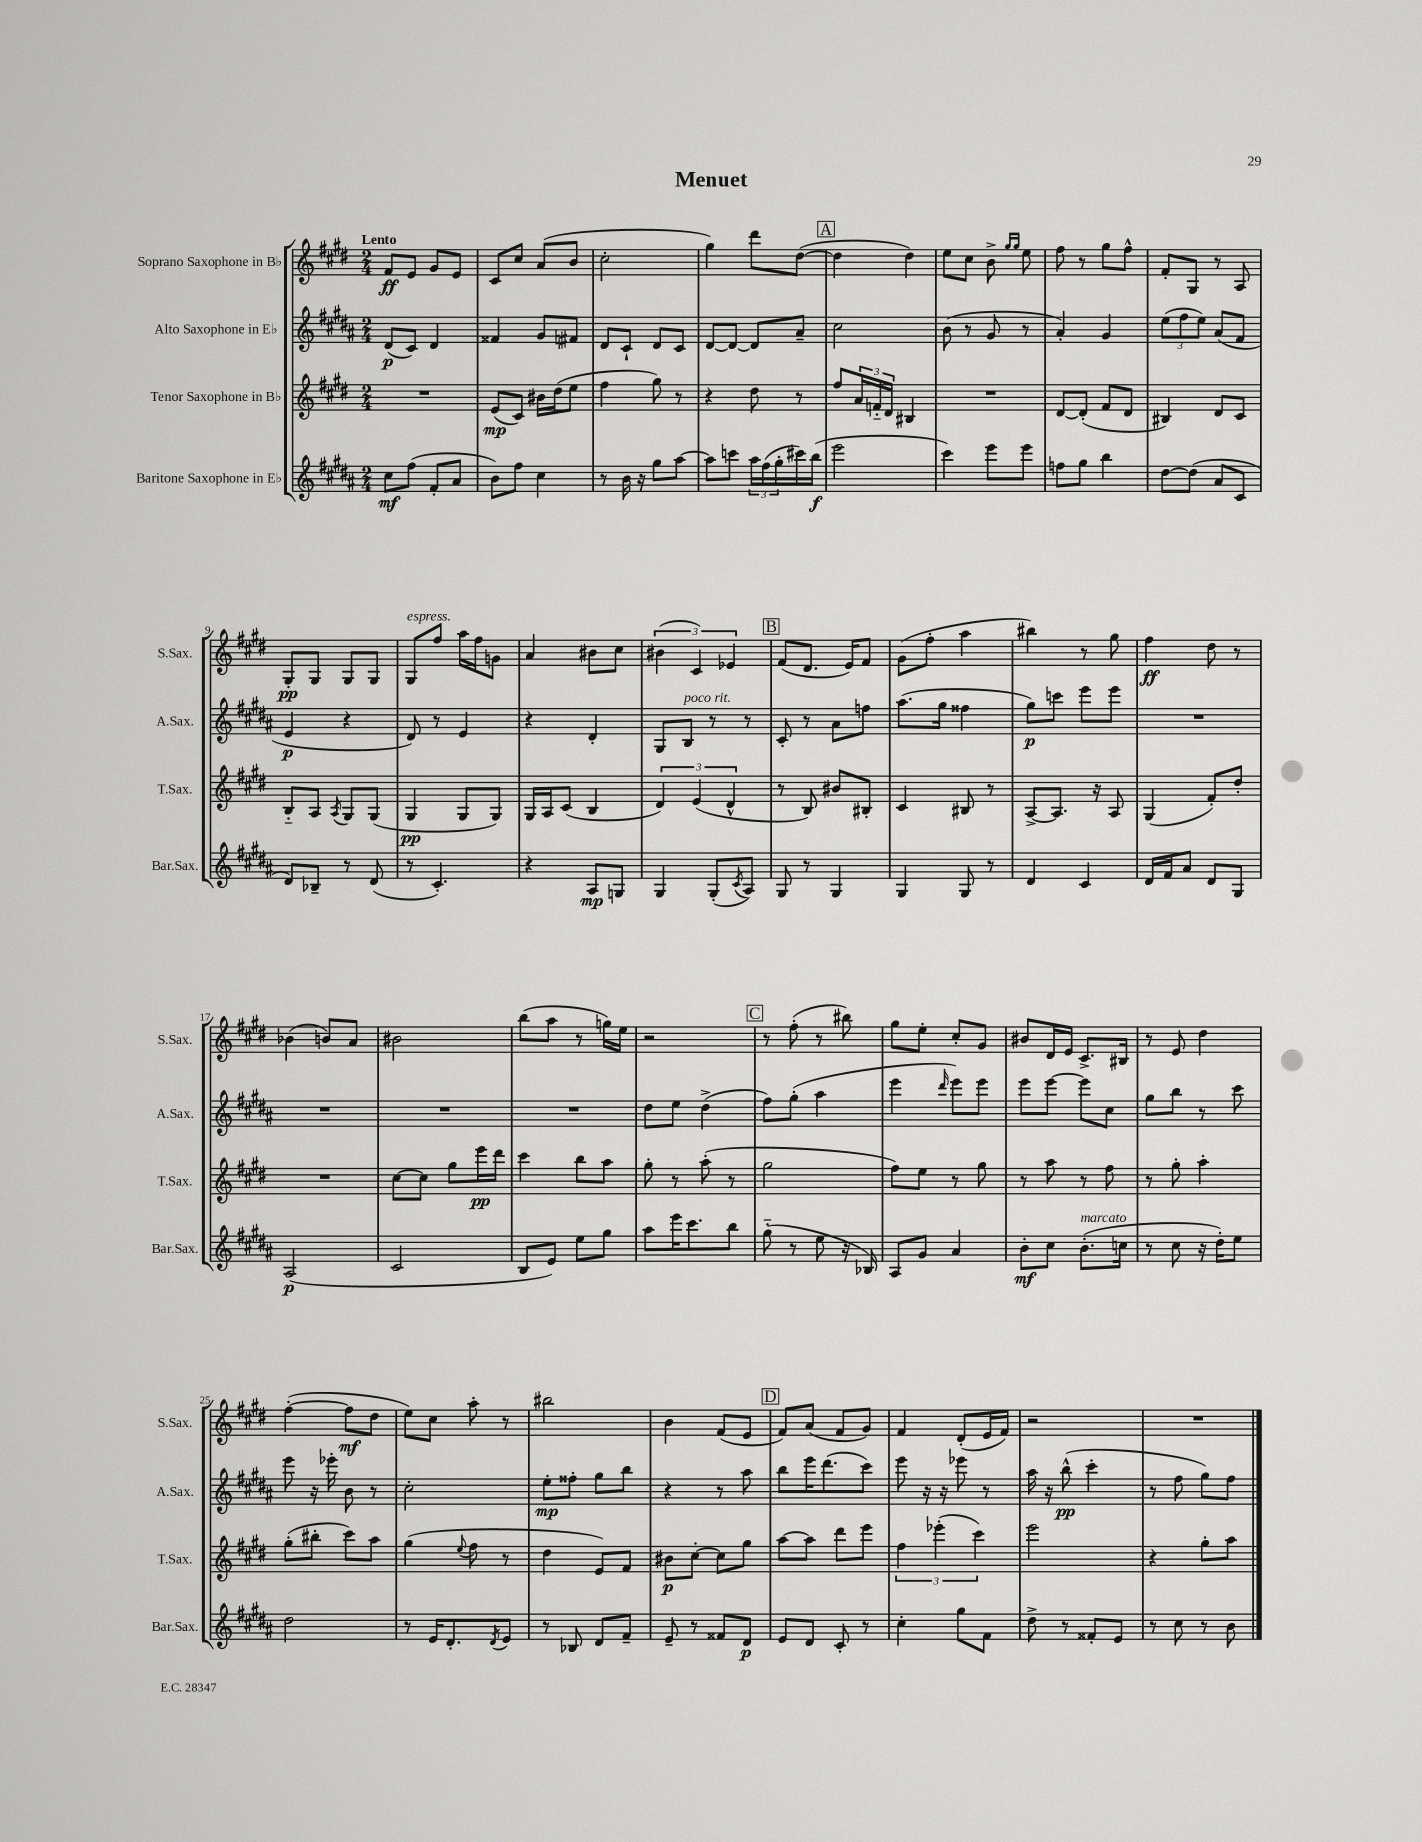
\header { title = "Menuet" }
<<
\new StaffGroup <<
\new Staff = "s0" \with { instrumentName = "Soprano Saxophone in Bb" shortInstrumentName = "S.Sax." } {
    \clef treble \key e \major \numericTimeSignature \time 2/4 \tempo "Lento"
    fis'8\ff e'8 gis'8 e'8 |
    cis'8 cis''8 a'8( b'8 |
    cis''2-. |
    gis''4) dis'''8 dis''8~( |
    \mark \markup { \box "A" } dis''4 dis''4) |
    e''8 cis''8 b'8-> \grace { gis''16 gis''16 } e''8 |
    fis''8 r8 gis''8 fis''8-^ |
    fis'8-. gis8 r8 a8 |
    gis8-.\pp gis8 gis8 gis8 |
    gis8^\markup { \italic "espress." } fis''8 a''16 fis''16 g'8 |
    a'4 bis'8 cis''8 |
    \tuplet 3/2 { bis'4( cis'4) ees'4 } |
    \mark \markup { \box "B" } fis'8( dis'8. e'16) fis'8 |
    gis'8( fis''8-. a''4 |
    bis''4) r8 gis''8 |
    fis''4\ff dis''8 r8 |
    bes'4( b'8) a'8 |
    bis'2 |
    b''8( a''8 r8 g''16) e''16 |
    r2 |
    \mark \markup { \box "C" } r8 fis''8-.( r8 bis''8) |
    gis''8 e''8-. cis''8-. gis'8 |
    bis'8 dis'16 e'16 cis'8.-> bis16 |
    r8 e'8 dis''4 |
    fis''4~-.( fis''8\mf dis''8 |
    e''8) cis''8 a''8-. r8 |
    bis''2 |
    b'4 fis'8( e'8 |
    \mark \markup { \box "D" } fis'8) a'8( fis'8 gis'8) |
    fis'4 dis'8-.( e'16 fis'16) |
    r2 |
    R2 \bar "|." |
}
\new Staff = "s1" \with { instrumentName = "Alto Saxophone in Eb" shortInstrumentName = "A.Sax." } {
    \clef treble \key b \major \numericTimeSignature \time 2/4
    dis'8\p( cis'8) dis'4 |
    fisis'4 gis'8 fis'8 |
    dis'8 cis'8-! dis'8 cis'8 |
    dis'8~ dis'8~ dis'8 ais'8-- |
    \mark \markup { \box "A" } cis''2 |
    b'8( r8 gis'8 r8 |
    ais'4-.) gis'4 |
    \tuplet 3/2 { e''8( fis''8 e''8) } ais'8( fis'8 |
    e'4\p r4 |
    dis'8) r8 e'4 |
    r4 dis'4-. |
    gis8 b8^\markup { \italic "poco rit." } r8 r8 |
    \mark \markup { \box "B" } cis'8-. r8 ais'8 f''8 |
    ais''8.( gis''16 fisis''4 |
    gis''8\p) c'''8 e'''8 e'''8 |
    R2 |
    R2 |
    R2 |
    R2 |
    dis''8 e''8 dis''4->( |
    \mark \markup { \box "C" } fis''8) gis''8-.( ais''4 |
    e'''4 \grace { dis'''16 } e'''8) e'''8 |
    e'''8 e'''8~ e'''8 cis''8 |
    gis''8 b''8 r8 cis'''8 |
    e'''8 r16 ees'''16-. b'8 r8 |
    cis''2-. |
    e''8-.\mp fisis''8-. gis''8 b''8 |
    r4 r8 ais''8 |
    \mark \markup { \box "D" } b''8 e'''16 dis'''8.( cis'''8) |
    e'''8 r16 r16 ees'''8 r8 |
    ais''16 r16 b''8-^\pp( cis'''4-. |
    r8 fis''8 gis''8) fis''8 \bar "|." |
}
\new Staff = "s2" \with { instrumentName = "Tenor Saxophone in Bb" shortInstrumentName = "T.Sax." } {
    \clef treble \key e \major \numericTimeSignature \time 2/4
    R2 |
    e'8\mp( cis'8) bis'16 dis''16( e''8 |
    fis''4 gis''8) r8 |
    r4 dis''8 r8 |
    \mark \markup { \box "A" } fis''8 \tuplet 3/2 { a'16 f'16-_ dis'16 } bis4 |
    R2 |
    dis'8~ dis'8-.( fis'8 dis'8 |
    bis4) dis'8 cis'8 |
    b8-_ a8 \acciaccatura { a8 } gis8 gis8( |
    gis4\pp gis8 gis8) |
    gis16 a16 cis'8( b4 |
    \tuplet 3/2 { dis'4) e'4( dis'4-^ } |
    \mark \markup { \box "B" } r8 b8) bis'8 bis8-. |
    cis'4 bis8 r8 |
    a8~-> a8. r16 a8 |
    gis4( fis'8-.) dis''8-. |
    R2 |
    cis''8~ cis''8 gis''8 e'''16\pp dis'''16 |
    cis'''4 b''8 a''8 |
    gis''8-. r8 a''8-.( r8 |
    \mark \markup { \box "C" } gis''2 |
    fis''8) e''8 r8 gis''8 |
    r8 a''8 r8 fis''8 |
    r8 gis''8-. a''4-. |
    gis''8-.( bis''8-. cis'''8) a''8 |
    gis''4( \appoggiatura { e''8 } fis''8 r8 |
    dis''4 e'8) fis'8 |
    bis'8\p cis''8~-. cis''8 gis''8 |
    \mark \markup { \box "D" } a''8~ a''8 dis'''8 e'''8 |
    \tuplet 3/2 { fis''4 ees'''4-.( cis'''4) } |
    e'''2 |
    r4 gis''8-. a''8 \bar "|." |
}
\new Staff = "s3" \with { instrumentName = "Baritone Saxophone in Eb" shortInstrumentName = "Bar.Sax." } {
    \clef treble \key b \major \numericTimeSignature \time 2/4
    cis''8\mf fis''8( fis'8-. ais'8 |
    b'8) fis''8 cis''4 |
    r8 b'16 r16 gis''8 ais''8~ |
    ais''8 c'''8 \tuplet 3/2 { ais''16 fis''16( gis''16-. } cis'''16) b''16\f( |
    \mark \markup { \box "A" } e'''2 |
    cis'''4) e'''8 e'''8 |
    f''8 gis''8 b''4 |
    dis''8~ dis''8( ais'8 cis'8 |
    dis'8) bes8-- r8 dis'8( |
    r8 cis'4.-.) |
    r4 ais8\mp g8 |
    gis4 gis8-.( \acciaccatura { cis'8 } ais8) |
    \mark \markup { \box "B" } gis8 r8 gis4 |
    gis4 gis8 r8 |
    dis'4 cis'4 |
    dis'16 fis'16 ais'8 dis'8 gis8 |
    ais2\p( |
    cis'2 |
    b8 e'8) e''8 gis''8 |
    ais''8 e'''16 cis'''8. b''8 |
    \mark \markup { \box "C" } gis''8-_( r8 e''8 r16 bes16) |
    ais8 gis'8 ais'4 |
    b'8-.\mf cis''8 b'8.-.^\markup { \italic "marcato" }( c''16 |
    r8 cis''8 r16 dis''16-.) e''8 |
    dis''2 |
    r8 e'16 dis'8.-. \acciaccatura { dis'8 } e'8 |
    r8 bes8 dis'8 fis'8-- |
    e'8-- r8 fisis'8 dis'8\p |
    \mark \markup { \box "D" } e'8 dis'8 cis'8-. r8 |
    cis''4-. gis''8 fis'8 |
    dis''8-> r8 fisis'8-. e'8 |
    r8 cis''8 r8 b'8 \bar "|." |
}
>>
>>
